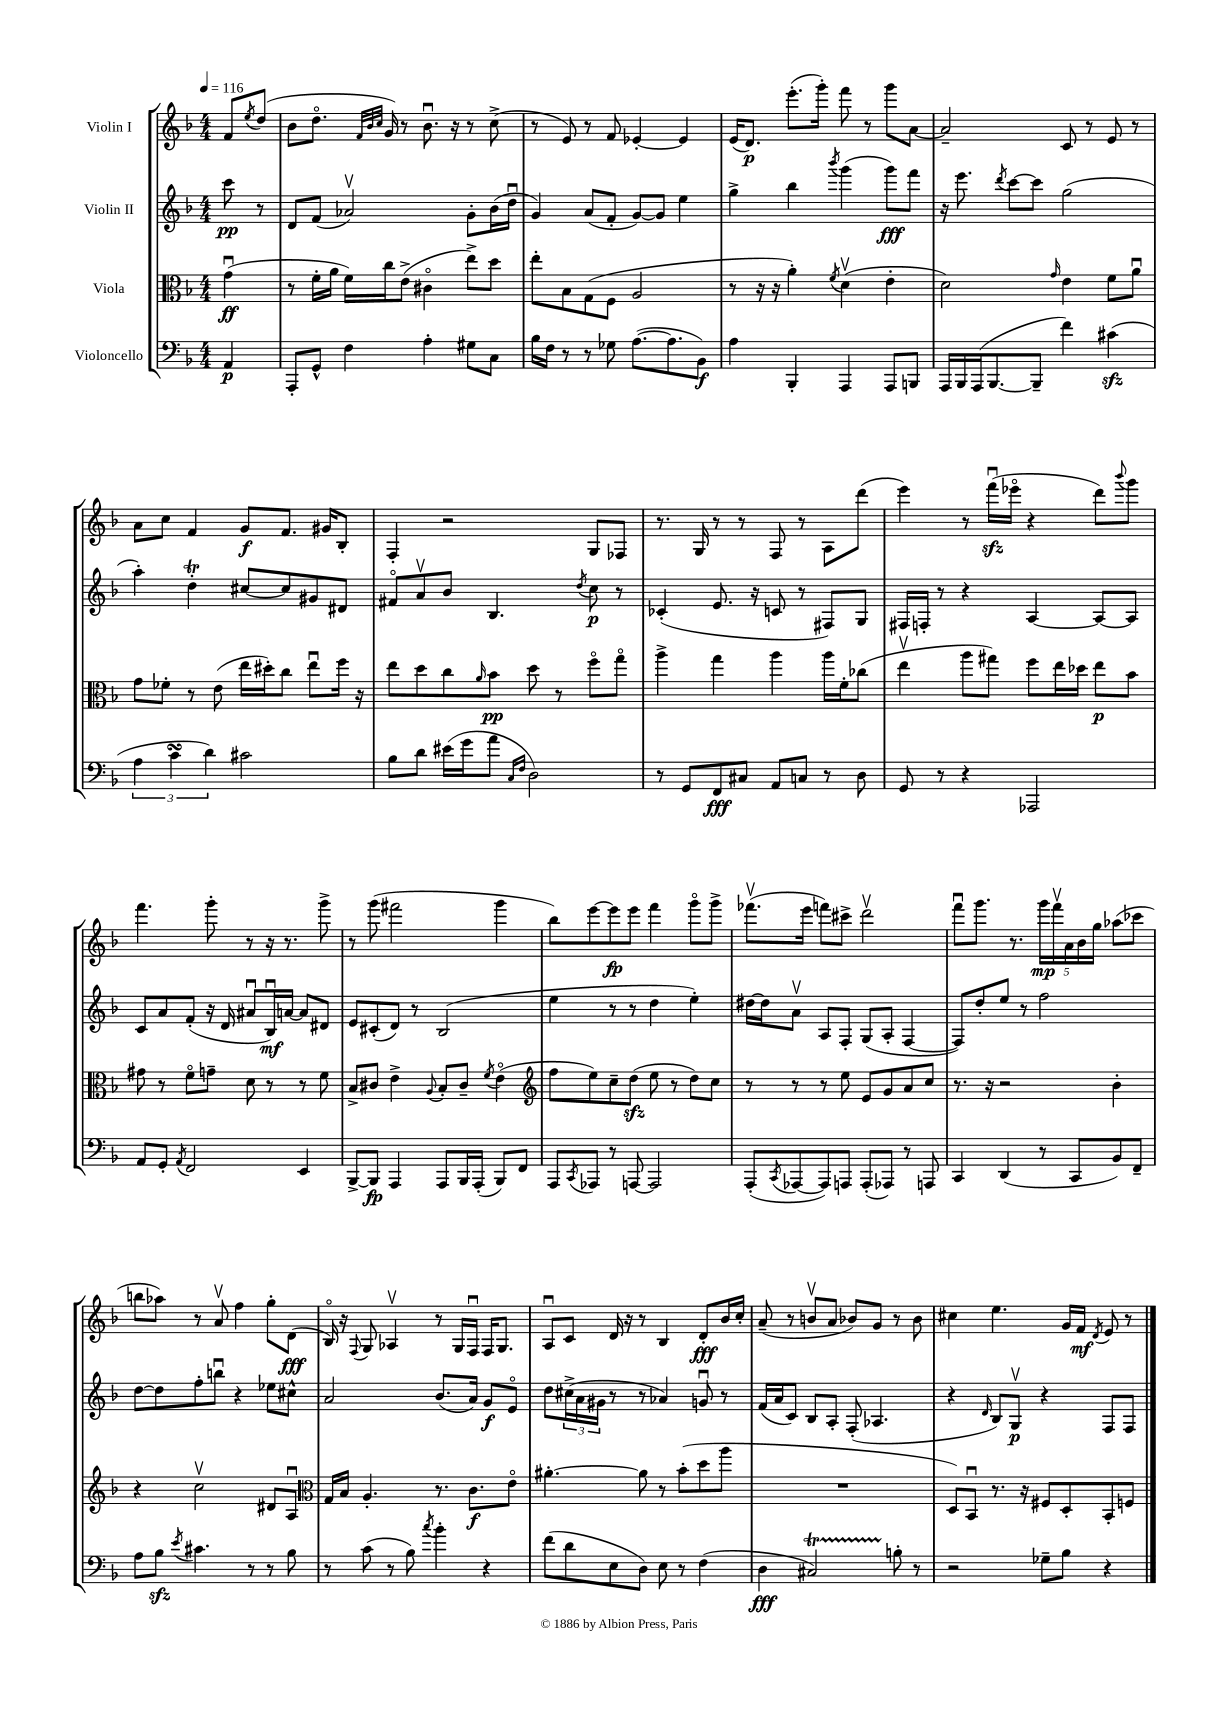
<<
\new StaffGroup <<
\new Staff = "s0" \with { instrumentName = "Violin I" } {
    \clef treble \key f \major \numericTimeSignature \time 4/4 \partial 4 \tempo 4 = 116
    f'8 \acciaccatura { e''8 } d''8( |
    bes'8 d''8.\flageolet \grace { f'32 bes'32 c''32 } g'16) r8 bes'8.\downbow r16 r8 c''8->( |
    r8 e'8) r8 f'8 ees'4~-. ees'4 |
    e'16( d'8.\p) e'''8.-.( g'''16-.) f'''8 r8 g'''8 a'8~ |
    a'2-- c'8 r8 e'8 r8 |
    a'8 c''8 f'4 g'8\f f'8. gis'16 bes8-. |
    f4-. r2 g8 fes8 |
    r8. g16 r8 r8 f8 r8 a8 d'''8( |
    e'''4) r8 f'''16\downbow\sfz( ees'''16\flageolet r4 d'''8) \appoggiatura { bes'''8 } g'''8 |
    f'''4. g'''8-. r8 r16 r8. g'''8-> |
    r8 g'''8( fis'''2 g'''4 |
    bes''8) e'''8~ e'''8\fp e'''8 f'''4 g'''8\flageolet g'''8-> |
    fes'''8.\upbow( e'''16 f'''8) cis'''8-> d'''2\upbow |
    f'''8\downbow g'''8. r8. \tuplet 5/4 { g'''16\mp f'''16\upbow a'16 bes'16 g''16 } aes''8( ces'''8 |
    b''8 aes''8) r8 a'8\upbow f''4 g''8-. d'8\fff( |
    bes16\flageolet) r16 \appoggiatura { f8 } g8 aes4\upbow r8 g16 f16\downbow f16 g8. |
    a8\downbow c'8 d'16 r16 r8 bes4 d'8-.\fff bes'16 c''16-. |
    a'8--( r8 b'8\upbow a'8 bes'8) g'8 r8 bes'8 |
    cis''4 e''4. g'16 f'16\mf \acciaccatura { d'8 } e'8 r8 \bar "|." |
}
\new Staff = "s1" \with { instrumentName = "Violin II" } {
    \clef treble \key f \major \numericTimeSignature \time 4/4 \partial 4
    c'''8\pp r8 |
    d'8 f'8( aes'2\upbow) g'8-. bes'16( d''16\downbow |
    g'4) a'8( f'8-. g'8~) g'8 e''4 |
    g''4-> bes''4 \acciaccatura { bes'''8 } g'''4( g'''8\fff) f'''8 |
    r16 e'''8. \acciaccatura { d'''8 } c'''8~ c'''8 g''2( |
    a''4-.) d''4-.\trill cis''8~ cis''8 gis'8 dis'8 |
    fis'8\flageolet a'8\upbow bes'8 bes4. \acciaccatura { d''8 } c''8\p r8 |
    ces'4-.( e'8. r16 c'8 r8 fis8) g8 |
    fis16 f16-. r8 r4 a4~ a8~ a8 |
    c'8 a'8 f'8-.( r16 d'16 ais'8\downbow bes16\downbow\mf) a'16~ a'8 dis'8 |
    e'8 cis'8-.( d'8) r8 bes2( |
    e''4 r8 r8 d''4 e''4-.) |
    dis''16~ dis''16 a'8\upbow a8 f8-. g8( a8-. f4~ |
    f8) d''8-. e''8 r8 f''2 |
    d''8~ d''8 f''8-. b''8\downbow r4 ees''8 cis''8-^ |
    a'2 bes'8.( a'16) g'8\f e'8\flageolet |
    d''8 \tuplet 3/2 { cis''16->( a'16 gis'16 } r8 r8 aes'4) g'8\downbow r8 |
    f'16( a'16 c'8) bes8 a8-. f8-.( aes4. |
    r4 \grace { d'16 } bes8) g8\upbow\p r4 f8 f8 \bar "|." |
}
\new Staff = "s2" \with { instrumentName = "Viola" } {
    \clef alto \key f \major \numericTimeSignature \time 4/4 \partial 4
    g'4\downbow\ff( |
    r8 f'16-. a'16 f'16) c''16 e'8->( cis'4\flageolet e''8->) d''8 |
    e''8-. bes8 g8( f8 a2 |
    r8 r16 r16 a'4-.) \acciaccatura { f'8 } d'4\upbow( e'4-. |
    d'2) \grace { g'16 } e'4 f'8 a'8\downbow |
    g'8 fes'8-. r8 e'8( e''16 dis''16-.) c''8 e''8\downbow f''16 r16 |
    e''8 d''8 c''8 \grace { a'16 } bes'8\pp d''8 r8 f''8\flageolet g''8\flageolet |
    a''4-> g''4 a''4 a''16 f'16-. ces''8( |
    e''4\upbow a''8 gis''8) f''8 e''16 des''16 e''8\p bes'8 |
    gis'8 r8 f'8\flageolet g'8-- d'8 r8 r8 f'8 |
    bes8-> cis'8 e'4-> \appoggiatura { a8 } bes8-. cis'8-- \acciaccatura { f'8 } e'4\flageolet( |
    \clef treble f''8 e''8) c''8-- d''8\sfz( e''8 r8 d''8) c''8 |
    r8 r8 r8 e''8 e'8 g'8 a'8 c''8 |
    r8. r16 r2 bes'4-. |
    r4 c''2\upbow dis'8 a8\downbow |
    \clef alto g16 bes16 a4.-. r8. c'8.\f e'8\flageolet |
    ais'4.~-. ais'8 r8 bes'8-.( d''8 a''8 |
    R1 |
    d8) bes,8\downbow r8. r16 fis8 d8-. bes,8-. f8 \bar "|." |
}
\new Staff = "s3" \with { instrumentName = "Violoncello" } {
    \clef bass \key f \major \numericTimeSignature \time 4/4 \partial 4
    a,4\p |
    a,,8-. g,8-^ f4 a4-. gis8 c8 |
    bes16 f16 r8 r8 ges8 a8.~( a8. bes,8\f) |
    a4 bes,,4-. a,,4 a,,8 b,,8 |
    a,,16 bes,,16 a,,16( bes,,8.~ bes,,8-- f'4) cis'4\sfz( |
    \tuplet 3/2 { a4 c'4\turn d'4) } cis'2 |
    bes8 d'8 eis'16( g'16 a'8 \grace { c16 f16 } d2) |
    r8 g,8 f,8\fff cis8 a,8 c8 r8 d8 |
    g,8 r8 r4 aes,,2 |
    a,8 g,8-. \acciaccatura { a,8 } f,2 e,4 |
    bes,,8~-> bes,,8\fp a,,4 a,,8 bes,,16 a,,16-.( bes,,8) f,8 |
    a,,8 \acciaccatura { c,8 } aes,,8 r8 a,,8~ a,,2 |
    a,,8-.( \acciaccatura { c,8 } aes,,8~ aes,,8) a,,8 a,,8-.( aes,,8) r8 a,,8 |
    c,4 d,4( r8 c,8 bes,8) f,8-- |
    a8 bes8\sfz \acciaccatura { e'8 } cis'4. r8 r8 bes8 |
    r8 c'8( r8 bes8) \acciaccatura { c''8 } bes'4-. r4 |
    f'8( d'8 e8 d8) e8 r8 f4( |
    d4\fff cis2\startTrillSpan) b8-.\stopTrillSpan r8 |
    r2 ges8-- bes8 r4 \bar "|." |
}
>>
>>
\layout { \context { \Score \remove "Bar_number_engraver" } }
